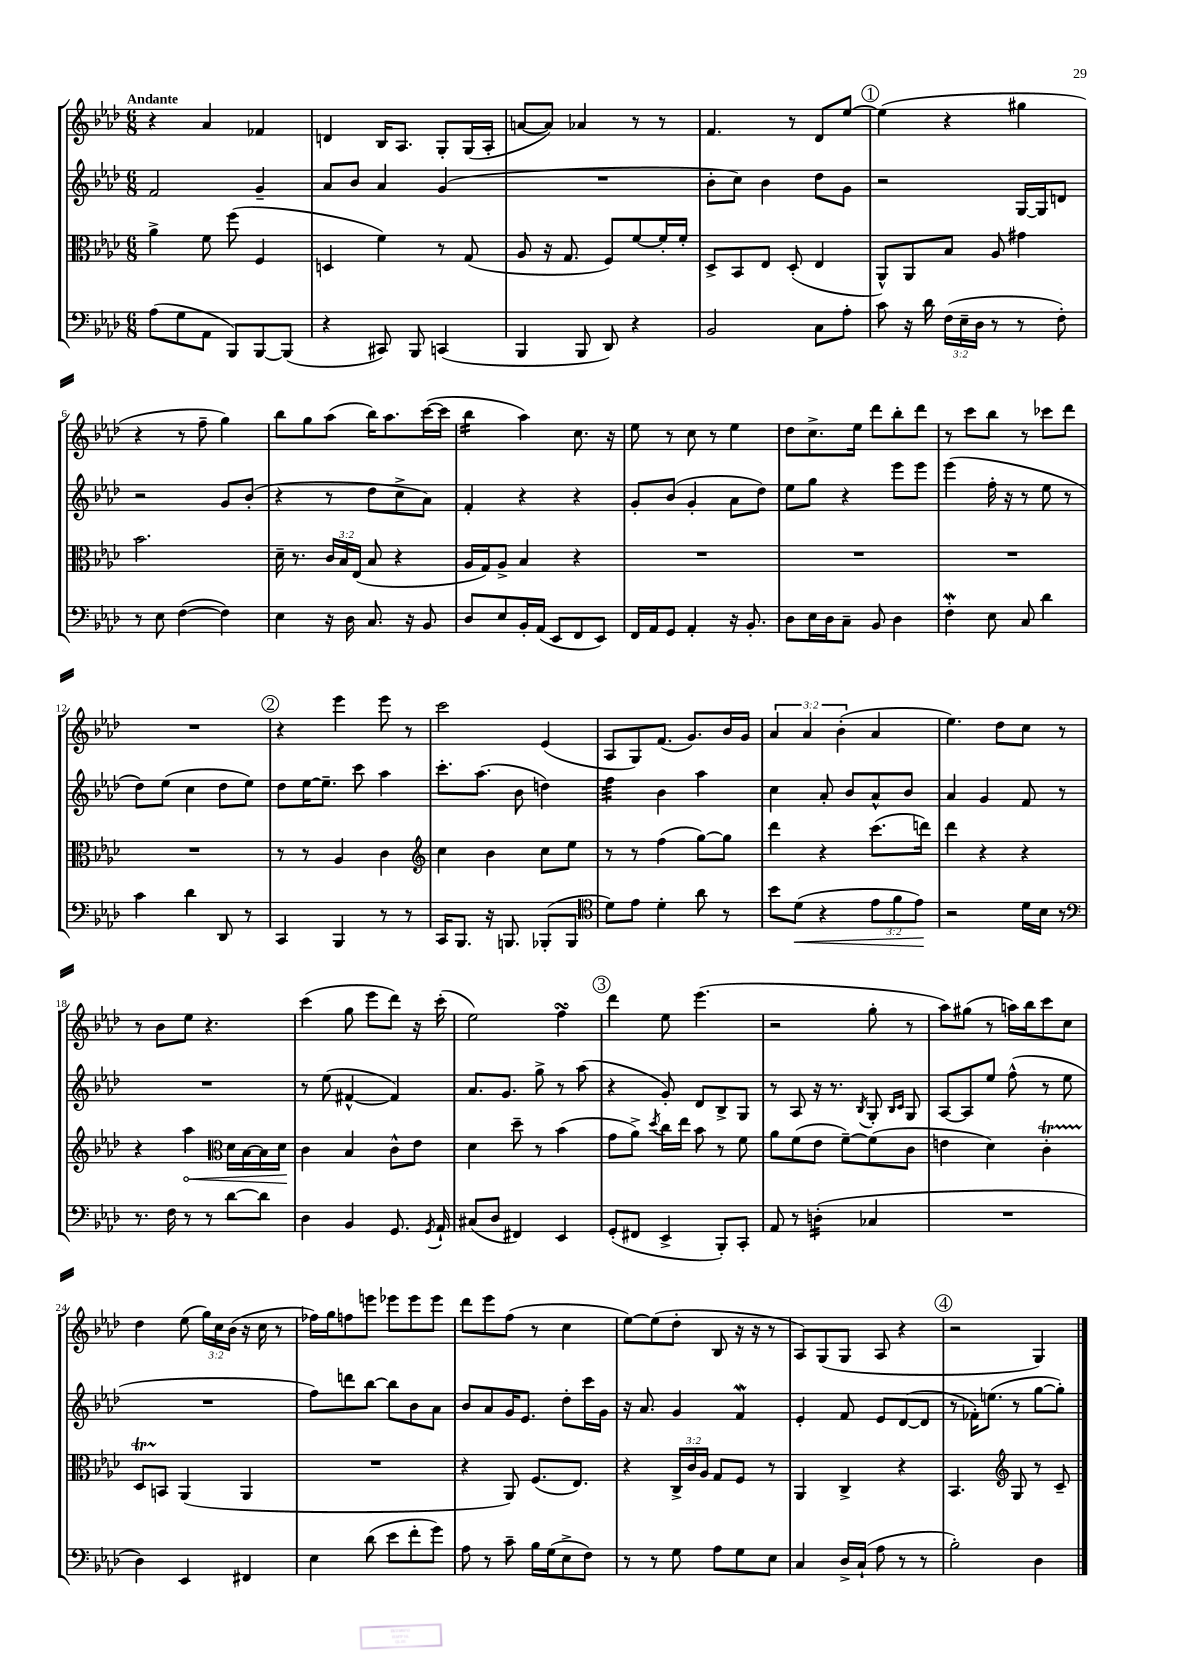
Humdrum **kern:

**kern	**kern	**kern	**kern
*staff4	*staff3	*staff2	*staff1
*clefF4	*clefC3	*clefG2	*clefG2
*k[b-e-a-d-]	*k[b-e-a-d-]	*k[b-e-a-d-]	*k[b-e-a-d-]
*M6/8	*M6/8	*M6/8	*M6/8
(8A-	4a-^	2f	4r
8G	.	.	.
8AA-	8f	.	4a-
8BBB-)	(8ff	.	.
[8BBB-	4F	4g~	4f-
(8BBB-]	.	.	.
=	=	=	=
4r	4D	8a-	4d
.	.	8b-	.
8CC#)	4f)	4a-	16B-
.	.	.	8.A-
8BBB-	.	.	.
(4CC	8r	(4g	8G'
.	(8G	.	(16G
.	.	.	16A-'
=	=	=	=
4BBB-	8A-	2.r	[8a
.	16r	.	8a])
.	8.G	.	.
8BBB-	.	.	4a-
8DD-)	8F)	.	.
4r	[8f	.	8r
.	16f']	.	8r
.	16f'	.	.
=	=	=	=
2BB-	8D-^	8b-'	4.f
.	8BB-	8cc)	.
.	8E-	4b-	.
.	(8D-'	.	8r
8C	4E-	8dd-	8d-
8A-'	.	8g	[8ee-
=	=	=	=
8c	8AA-^^)	2r	(4ee-]
16r	8AA-	.	.
16d-	.	.	.
(24F	8B-	.	4r
24E-~	.	.	.
24D-	.	.	.
8r	8A-	.	.
8r	4g#	[16G	4gg#
.	.	16G]	.
8F')	.	8d	.
=	=	=	=
8r	2.b-	2r	4r
8E-	.	.	.
([4F	.	.	8r
.	.	.	8ff~
4F])	.	8g	4gg)
.	.	(8b-'	.
=	=	=	=
4E-	16d-~	4r	8bb-
.	8.r	.	.
.	.	.	8gg
16r	24c	8r	(8aa-
.	24B-	.	.
16D-	.	.	.
.	(24E-	.	.
8.C	8B-	8dd-	16bb-)
.	.	.	8.aa-
.	4r	8cc^	.
16r	.	.	.
8BB-	.	8a-)	([16ccc
.	.	.	16ccc]
=	=	=	=
8D-	16A-	4f'	4bb-
.	16G)	.	.
8E-	8A-^	.	.
16BB-'	4B-	4r	4aa-)
(16AA-	.	.	.
8EE-	.	.	.
8FF	4r	4r	8.cc
8EE-)	.	.	.
.	.	.	16r
=	=	=	=
16FF	2.r	8g'	8ee-
16AA-	.	.	.
8GG	.	(8b-	8r
4AA-'	.	4g'	8cc
.	.	.	8r
16r	.	8a-	4ee-
8.BB-'	.	.	.
.	.	8dd-)	.
=	=	=	=
8D-	2.r	8ee-	8dd-
16E-	.	8gg	8.cc^
16D-	.	.	.
8C~	.	4r	.
.	.	.	16ee-
8BB-	.	.	8ddd-
4D-	.	8eee-	8bb-'
.	.	8eee-	8ddd-
=	=	=	=
4F'	2.r	(4eee-	8r
.	.	.	8ccc
8E-	.	16ff'	8bb-
.	.	16r	.
8C	.	8r	8r
4d-	.	8ee-	8ccc-
.	.	8r	8ddd-
=	=	=	=
4c	2.r	8dd-)	2.r
.	.	(8ee-	.
4d-	.	4cc	.
8DD-	.	8dd-	.
8r	.	8ee-)	.
=	=	=	=
4CC	8r	8dd-	4r
.	8r	[16ee-	.
.	.	8.ee-~]	.
4BBB-	4A-	.	4eee-
.	.	8ccc	.
8r	4c	4aa-	8eee-
8r	.	.	8r
=	=	=	=
*	*clefG2	*	*
16CC	4cc	8.ccc'	2ccc
8.BBB-	.	.	.
.	.	(8.aa-	.
16r	4b-	.	.
8.BBB	.	.	.
.	.	8b-	.
(8BBB-'	8cc	4dd)	(4e-
8BBB-	8ee-	.	.
=	=	=	=
*clefC4	*	*	*
8d-)	8r	4ff	8A-
8e-	8r	.	8G)
4d-'	(4ff	4b-	(8.f
.	.	.	8.g)
8a-	[8gg)	4aa-	.
8r	8gg]	.	16b-
.	.	.	16g
=	=	=	=
8b-	4ddd-	4cc	6a-
(8d-	.	.	.
.	.	.	6a-
4r	4r	8a-'	.
.	.	.	(6b-'
.	.	8b-	.
12e-	(8.ccc	8a-^^	4a-
12f	.	.	.
.	.	8b-	.
12e-)	.	.	.
.	16ddd)	.	.
=	=	=	=
2r	4ddd-	4a-	4.ee-)
.	4r	4g	.
.	.	.	8dd-
16d-	4r	8f	8cc
16B-	.	.	.
8r	.	8r	8r
=	=	=	=
*clefF4	*	*	*
8.r	4r	2.r	8r
.	.	.	8b-
16F	.	.	.
8r	4aa-	.	8ee-
8r	.	.	4.r
*	*clefC3	*	*
[8d-	16d-	.	.
.	[16B-	.	.
8d-]	16B-]	.	.
.	16d-	.	.
=	=	=	=
4D-	4c	8r	(4ccc
.	.	(8ee-	.
4BB-	4B-	[4f#^^	8gg
.	.	.	8eee-
8.GG	8c^^	4f#])	8ddd-)
.	8e-	.	16r
8qGG	.	.	.
16AA-`	.	.	(16ccc'
=	=	=	=
(8C#	4d-	8.a-	2ee-)
8D-	.	.	.
.	.	8.g	.
4FF#)	8dd-~	.	.
.	8r	8gg^	.
4EE-	(4b-	8r	4ff
.	.	(8aa-	.
=	=	=	=
(8GG'	8g	4r	4ddd-
8FF#	8a-^)	.	.
.	8qdd-	.	.
4EE-^	16cc	8g')	8ee-
.	16ee-	.	.
.	8b-	8d-	(4.eee-
8BBB-')	8r	8B-^	.
8CC'	8f	8G	.
=	=	=	=
8AA-	8a-	8r	2r
8r	(8f	8A-	.
(4D'	8e-	16r	.
.	.	8.r	.
.	[8f~)	.	.
.	.	8qB-	.
4C-	(8f]	8G'	8gg'
.	.	16qqB-	.
.	.	16qqc	.
.	8c	8G	8r
=	=	=	=
2.r	4e	[8A-	8aa-)
.	.	8A-]	(8gg#
.	4d-)	8ee-	8r
.	.	(8ff^^	16aa)
.	.	.	16bb-
.	4c'	8r	8ccc
.	.	8ee-	8cc
=	=	=	=
4D-)	8D-	2.r	4dd-
.	8BB	.	.
4EE-	(4AA-	.	(8ee-
.	.	.	24gg)
.	.	.	24cc
.	.	.	(24b-
4FF#	4AA-	.	16r
.	.	.	16cc
.	.	.	8r
=	=	=	=
4E-	2.r	8ff)	16ff-)
.	.	.	16gg
.	.	8ddd	8ff
(8d-	.	[8bb-	8eee
8e-	.	8bb-]	8eee-
8f'	.	8b-	8eee-
8g)	.	8a-	8eee-
=	=	=	=
8A-	4r	8b-	8ddd-
8r	.	8a-	8eee-
8c~	8AA-)	16g	(8ff
.	.	8.e-	.
16B-	(8.F	.	8r
(16G	.	.	.
8E-^	.	8dd-'	4cc
.	8.E-)	.	.
8F)	.	16ccc	.
.	.	16g	.
=	=	=	=
8r	4r	16r	[8ee-)
.	.	8.a-	.
8r	.	.	(8ee-]
8G	24C^	4g	8dd-'
.	24c	.	.
.	24A-	.	.
8A-	8G	.	8B-
8G	8F	4f	16r
.	.	.	16r
8E-	8r	.	8r
=	=	=	=
4C	4AA-	4e-'	8A-)
.	.	.	(8G
16D-^	4C^	8f	8G
(16C`	.	.	.
8A-	.	8e-	8A-
8r	4r	([8d-	4r
8r	.	8d-]	.
=	=	=	=
2B-')	4.BB-	8r	2r
.	.	16f-')	.
.	.	(8.ee	.
*	*clefG2	*	*
.	8G	8r	.
4D-	8r	[8gg	4G)
.	8c~	8gg'])	.
==	==	==	==
*-	*-	*-	*-
